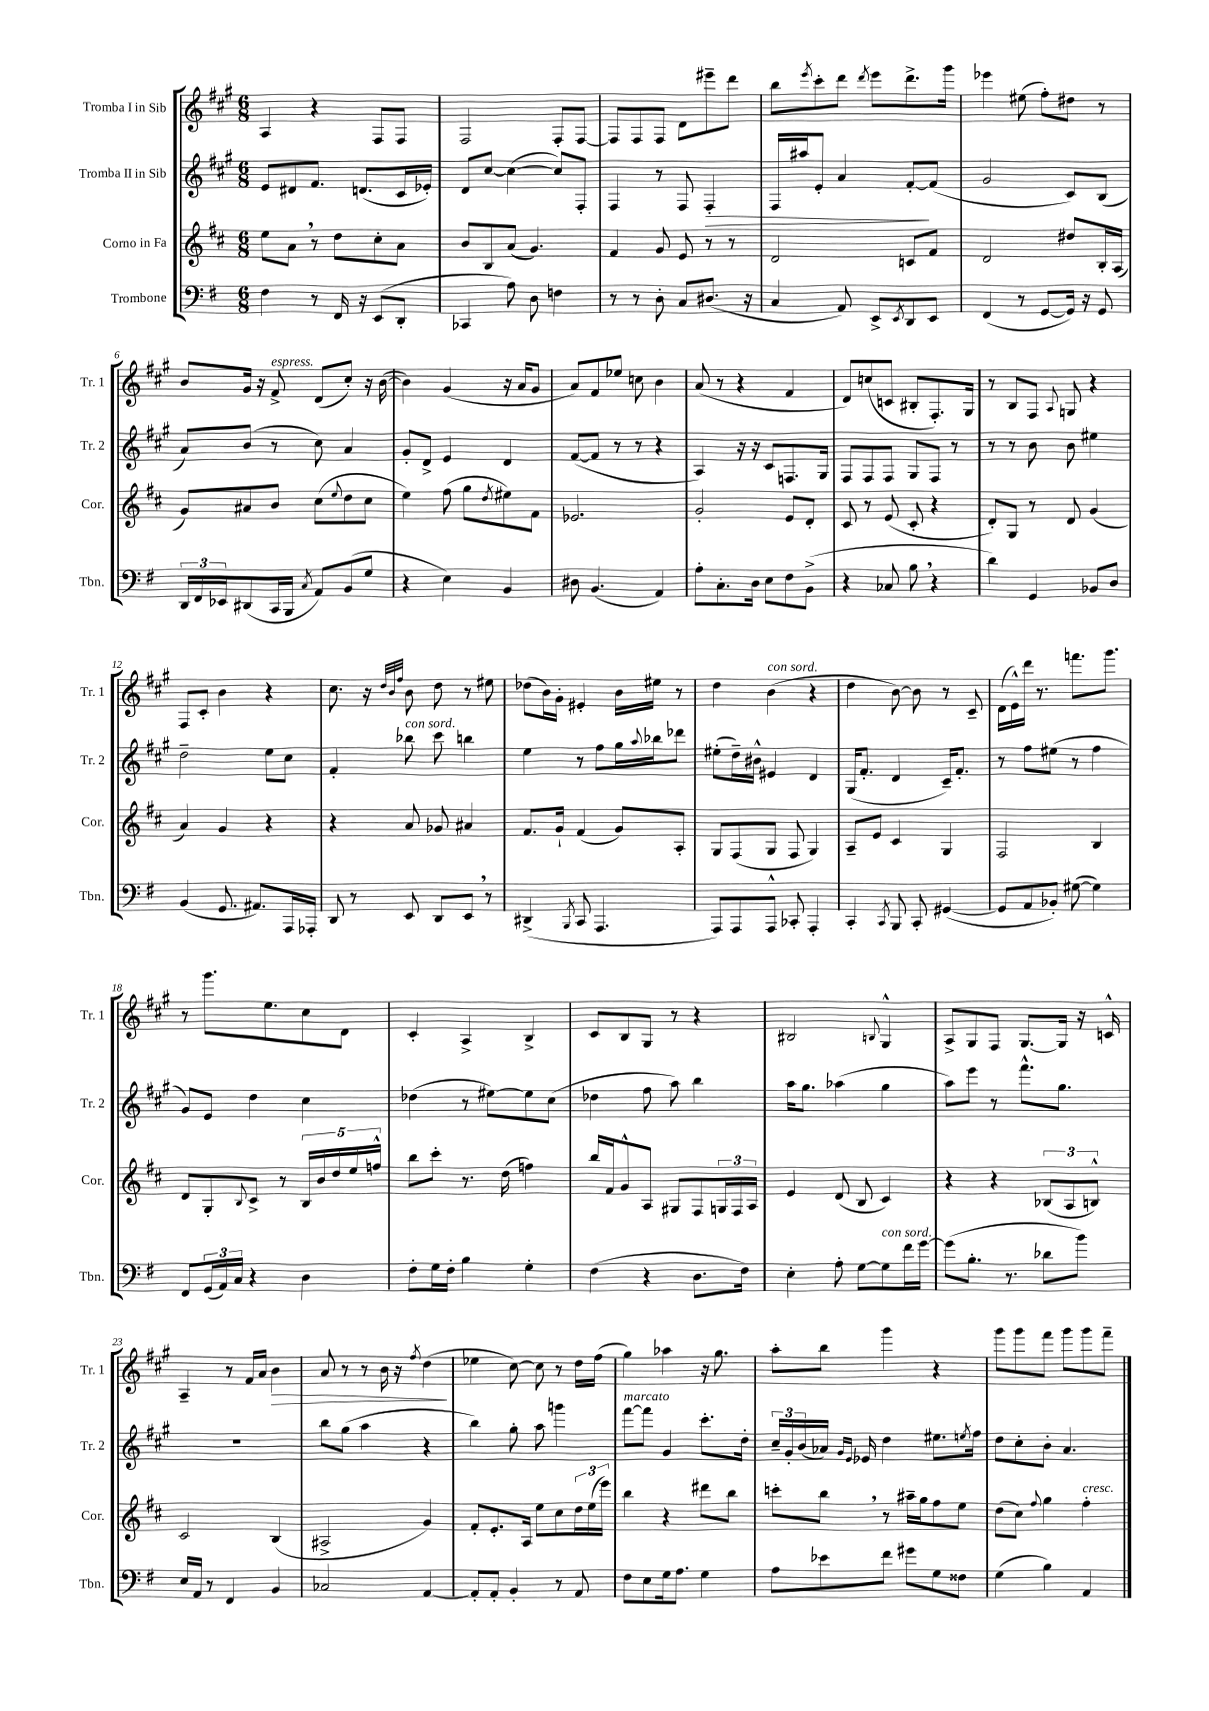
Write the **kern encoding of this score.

**kern	**kern	**kern	**dynam	**kern	**dynam
*part4	*part3	*part2	*part2	*part1	*part1
*staff4	*staff3	*staff2	*staff2	*staff1	*staff1
*I"Trombone	*I"Corno in Fa	*I"Tromba II in Sib	*	*I"Tromba I in Sib	*
*I'Tbn.	*I'Cor.	*I'Tr. 2	*	*I'Tr. 1	*
*clefF4	*clefG2	*clefG2	*	*clefG2	*
*k[f#]	*k[f#c#]	*k[f#c#g#]	*	*k[f#c#g#]	*
*M6/8	*M6/8	*M6/8	*	*M6/8	*
=1	=1	=1	=1	=1	=1
4F#\	8ee\L	8e/L	.	4A/	.
.	8a,\J	8d#X/	.	.	.
8r	8r	8.f#/J	.	4r	.
16FF#/	8dd\L	.	.	.	.
16r	.	(8.dn/L	.	.	.
(8EE/L	8cc#'\	.	.	8F#/L	.
8DD'/J	8a\J	16c#/L	.	8F#/J	.
.	.	16e-X'/JJ)	.	.	.
=2	=2	=2	=2	=2	=2
4CC-X/	8b/L	8d/L	.	2F#/	.
.	8B/	[8cc#/J	.	.	.
8A\)	(8a/J	(4cc#\_	.	.	.
8D\	4.g/)	.	.	.	.
4Fn\	.	8cc#/L])	.	8F#'/L	.
.	.	8F#'/J	.	[8F#/J	.
=3	=3	=3	=3	=3	=3
8r	4f#/	4F#/	.	8F#/L]	.
8r	.	.	.	8F#/	.
8D'\	8g/	8r	.	8F#/J	.
8C/L	8e/	8F#/	.	8d\L	.
!	!	!	!LO:HP:b	!	!
(8.D#X/J	8r	4F#'/	>	8eee#X~\	.
.	8r	.	.	8ddd\J	.
16r	.	.	.	.	.
=4	=4	=4	=4	=4	=4
4C/	2d/	16F#/LL	.	8bb\L	.
.	.	16aa#X/J	.	.	.
.	.	.	.	8qeee/	.
.	.	8e'/J	.	8ccc#'\	.
8AA/)	.	4a/	.	8ddd\J	.
.	.	.	.	8qddd/	.
8EE^/L	.	.	.	8eee\L	.
8qEE/	.	.	.	.	.
8DD/	8cn/L	[8f#'/L	.	8.ddd^\	.
8EE/J	8f#/J	(8f#/J]	]	.	.
.	.	.	.	16ggg#\Jk	.
=5	=5	=5	=5	=5	=5
(4FF#/	2d/	2g#/	.	4eee-X\	.
8r	.	.	.	(8ee#X\	.
[8GG/L	.	.	.	8ff#'\L)	.
16GG/Jk])	8dd#X/L	8c#/L)	.	8dd#X\J	.
16r	.	.	.	.	.
8GG/	16B'/L	(8B/J	.	8r	.
.	(16A/JJ	.	.	.	.
!!LO:LB:g=z
=6	=6	=6	=6	=6	=6
24DD/LL	8g/L)	8a/L)	.	8b/L	.
24FF#/	.	.	.	.	.
24EE-X/J	.	.	.	.	.
(8DD#X/	8a#X/	(8b/J	.	16g#/Jk	.
.	.	.	.	16r	.
!	!	!	!	!LO:TX:a:i:t=espress.	!
16CC/L	8b/J	8r	.	8f#^/	.
16BBB/JJ	.	.	.	.	.
8qC/	.	.	.	.	.
8AA/L)	(8cc#\L	8cc#\)	.	(8d/L	.
.	8qqee/	.	.	.	.
(8BB/	8dd\	4a/	.	8cc#'/J)	.
8G/J	8cc#\J	.	.	16r	.
.	.	.	.	([16b\	.
=7	=7	=7	=7	=7	=7
4r	4ee\)	8g#'/L	.	4b\])	.
.	.	8d^/J	.	.	.
4E\)	(8ff#\	4e/	.	(4g#/	.
.	8gg\L	.	.	.	.
.	8qdd/	.	.	.	.
4BB/	8ee#X\)	4d/	.	16r	.
.	.	.	.	16a/KL	.
.	8f#\J	.	.	8g#/J	.
=8	=8	=8	=8	=8	=8
8D#X\	2.e-X/	([8f#/L	.	8a/L)	.
(4.BB/	.	8f#/J]	.	8f#/	.
.	.	8r	.	8ee-X/J	.
.	.	8r	.	8ccn\	.
4AA/)	.	4r	.	4b\	.
=9	=9	=9	=9	=9	=9
8A'\L	2g'/	4A/)	.	(8a/	.
8.C'\	.	.	.	8r	.
.	.	16r	.	4r	.
16D\Jk	.	16r	.	.	.
8E\L	.	8c#/L	.	.	.
8F#\	8e/L	8.Fn/	.	4f#/	.
(8BB^\J	8d'/J	.	.	.	.
.	.	16G#/Jk	.	.	.
=10	=10	=10	=10	=10	=10
4r	8c#/	8F#/L	.	8d/L)	.
.	8r	8F#/	.	(8ccn/	.
8C-X/	(8e/	8F#/J	.	8cn/J	.
8B,\	8c#'/	8G#/L	.	8B#X'/L	.
4r	4r	8F#/J	.	8.F#'/)	.
.	.	8r	.	.	.
.	.	.	.	16G#/Jk	.
=11	=11	=11	=11	=11	=11
4d\)	8d'/L)	8r	.	8r	.
.	8G/J	8r	.	8B/L	.
4GG/	8r	8b\	.	8F#/J	.
.	.	.	.	8qqA/	.
.	8d/	8b\	.	8Gn/	.
8BB-X/L	(4g/	4ee#X\	.	4r	.
8D/J	.	.	.	.	.
!!LO:LB:g=z
=12	=12	=12	=12	=12	=12
(4BB/	4a/)	2dd~\	.	8F#/L	.
.	.	.	.	8c#'/J	.
8.GG/	4g/	.	.	4b\	.
8.AA#X/L)	.	.	.	.	.
.	4r	8ee\L	.	4r	.
16AAA/L	.	8cc#\J	.	.	.
16AAA-X'/JJ	.	.	.	.	.
=13	=13	=13	=13	=13	=13
8DD/	4r	4f#'/	.	8.cc#\	.
8r	.	.	.	.	.
.	.	.	.	16r	.
.	.	.	.	32qqdd/LLL	.
.	.	.	.	32qqb/	.
.	.	.	.	32qqff#/JJJ	.
!	!	!LO:TX:a:i:t=con sord.	!	!	!
8EE/	8a/	8bb-X\	.	8b\	.
8DD/L	8g-X/	8ccc#\	.	8dd\	.
8EE,/J	4a#X/	4bbn\	.	8r	.
8r	.	.	.	8ee#X\	.
=14	=14	=14	=14	=14	=14
(4DD#X^/	8.f#/L	4ee\	.	(8dd-X\L	.
.	.	.	.	16b\L)	.
.	16g`/Jk	.	.	16g#'\JJ	.
8qBBB/	.	.	.	.	.
8CC/	(4f#/	8r	.	4e#X'/	.
4.AAA/	.	8ff#\L	.	.	.
.	8g/L)	16gg#\L	.	16b\LL	.
.	.	8qqaa/	.	.	.
.	.	16bb-X\J	.	16ee#X\JJ	.
.	8A'/J	8ddd-X\J	.	8r	.
=15	=15	=15	=15	=15	=15
8AAA/L)	8G/L	(8ee#X'\L	.	4dd\	.
8AAA/	(8F#/	16dd~\L)	.	.	.
.	.	16b#X^^\JJ	.	.	.
!	!	!	!	!LO:TX:a:i:t=con sord.	!
8AAA^^/J	8G/J	4e#X/	.	(4b\	.
8CC-X'/	8F#/	.	.	.	.
4AAA'/	4G/)	4d/	.	4r	.
=16	=16	=16	=16	=16	=16
4CC'/	8A~/L	(16G#/KL	.	4dd\	.
.	.	8.f#'/J	.	.	.
.	8e/J	.	.	.	.
8qCC/	.	.	.	.	.
8BBB/	4c#/	4d/	.	[8b\)	.
8CC'/	.	.	.	8b\]	.
([4GG#X/	4G/	16c#~/KL)	.	8r	.
.	.	8.f#'/J	.	.	.
.	.	.	.	8c#~/	.
=17	=17	=17	=17	=17	=17
8GG#/L]	2F#/	8r	.	(16d\LL	.
.	.	.	.	16e^^\)	.
8AA/	.	8ff#\L	.	16ddd\JJ	.
.	.	.	.	8.r	.
8BB-X'/J)	.	(8ee#X\J	.	.	.
([8G#X\	.	8r	.	8.fffn\L	.
4G#\])	4B/	4ff#\	.	.	.
.	.	.	.	8.ggg#\J	.
!!LO:LB:g=z
=18	=18	=18	=18	=18	=18
8FF#/L	8d/L	8g#/L)	.	8r	.
(24GG/L	8G'/	8e/J	.	8.ggg#\L	.
24AA/)	.	.	.	.	.
24C/JJ	.	.	.	.	.
.	8qqB/	.	.	.	.
4r	8c#^/J	4dd\	.	.	.
.	.	.	.	8.ee\	.
.	8r	.	.	.	.
4D\	20B/LL	4cc#\	.	8cc#\	.
.	20b/	.	.	.	.
.	20dd/	.	.	.	.
.	.	.	.	8d\J	.
.	20ee/	.	.	.	.
.	20ffn^^/JJ	.	.	.	.
=19	=19	=19	=19	=19	=19
8F#'\L	8bb\L	(4dd-X\	.	4c#'/	.
16G\L	8ccc#'\J	.	.	.	.
16F#'\JJ	.	.	.	.	.
4B\	8.r	8r	.	4A^/	.
.	.	[8ee#X\L)	.	.	.
.	(16dd\	.	.	.	.
4G'\	4ffn\)	8ee#\]	.	4B^/	.
.	.	(8cc#\J	.	.	.
=20	=20	=20	=20	=20	=20
(4F#\	16bb/LL	4dd-X\	.	8c#/L	.
.	16f#/J	.	.	.	.
.	8g^^/	.	.	8B/	.
4r	8A/J	8ff#\	.	8G#/J	.
.	8G#X/L	8aa\)	.	8r	.
8.D\L	8F#/	4bb\	.	4r	.
.	24Gn/L	.	.	.	.
.	24F#/	.	.	.	.
16F#\Jk)	.	.	.	.	.
.	24A/JJ	.	.	.	.
=21	=21	=21	=21	=21	=21
4E'\	4e/	16aa\KL	.	2B#X/	.
.	.	8.gg#\J	.	.	.
8A'\	(8d/	(4aa-X\	.	.	.
[8G\L	8B/	.	.	.	.
.	.	.	.	8qqBn/	.
!LO:TX:a:i:t=con sord.	!	!	!	!	!
8G\]	4c#/)	4gg#\	.	4G#^^/	.
16f#\L	.	.	.	.	.
[16g\JJ	.	.	.	.	.
=22	=22	=22	=22	=22	=22
(8g\L]	4r	8aa\L)	.	8A^/L	.
8.B'\J	.	8eee\J	.	8G#/	.
.	4r	8r	.	8F#/J	.
8.r	.	.	.	.	.
.	.	8.fff#^^\L	.	[8.G#/L	.
8d-X\L	(12B-X/L	.	.	.	.
.	.	8.gg#\J	.	16G#/Jk]	.
.	12A/	.	.	.	.
8b\J)	.	.	.	16r	.
.	12Bn^^/J)	.	.	.	.
.	.	.	.	16cn^^/	.
!!LO:LB:g=z
=23	=23	=23	=23	=23	=23
16E/LL	2c#/	2.r	.	4A~/	.
16AA/JJ	.	.	.	.	.
8r	.	.	.	.	.
4FF#/	.	.	.	8r	.
.	.	.	.	16f#/LL	.
.	.	.	.	16a/JJ	.
!	!	!	!	!	!LO:HP:b
4BB/	(4B/	.	.	4b\	>
=24	=24	=24	=24	=24	=24
2C-X/	2A#X^/	8bb\L	.	8a/	.
.	.	(8gg#\J	.	8r	.
.	.	4aa\	.	8r	.
.	.	.	.	16b\	.
.	.	.	.	16r	.
.	.	.	.	8qff#/	.
[4AA/	4g/)	4r	.	(4dd\	.
.	.	.	.	.	]
=25	=25	=25	=25	=25	=25
8AA'/L]	8f#'/L	4bb\)	.	4ee-X\	.
8AA'/J	8.e'/	.	.	.	.
4BB'/	.	8gg#'\	.	[8cc#\)	.
.	16A/Jk	.	.	.	.
.	8ee\L	8aa\	.	8cc#\]	.
8r	8cc#\	4gggn\	.	8r	.
8AA/	24dd\L	.	.	16dd\LL	.
.	(24ee\	.	.	.	.
.	.	.	.	(16ff#\JJ	.
.	24eee\JJ)	.	.	.	.
=26	=26	=26	=26	=26	=26
!	!	!LO:TX:a:i:t=marcato	!	!	!
8F#\L	4bb\	[8fff#\L	.	4gg#\)	.
8E\	.	8fff#\J]	.	.	.
16G\k	4r	4g#/	.	4aa-X\	.
8.A\J	.	.	.	.	.
4G\	8ddd#X\L	8.ccc#'\L	.	16r	.
.	.	.	.	8.gg#\	.
.	8bb\J	.	.	.	.
.	.	16dd'\Jk	.	.	.
=27	=27	=27	=27	=27	=27
8A\L	8cccn'\L	24cc#~/LL	.	8aa'\L	.
.	.	24g#'/	.	.	.
.	.	(24b/	.	.	.
8e-X\	8bb,\J	16a-X/JJ)	.	8bb\J	.
.	.	16qqg#/LL	.	.	.
.	.	16qqe/JJ	.	.	.
.	.	16e-X/	.	.	.
8f#\J	8r	4dd\	.	4ggg#\	.
8g#X\L	16aa#X~\LL	.	.	.	.
.	16gg\J	.	.	.	.
8G\	8ff#\	8.ee#X\L	.	4r	.
8F##X\J	8ee\J	.	.	.	.
.	.	8qeen/	.	.	.
.	.	16ff#\Jk	.	.	.
=28	=28	=28	=28	=28	=28
(4G\	(8dd\L	8dd\L	.	8ggg#\L	.
.	8cc#\J)	8cc#'\	.	8ggg#\	.
.	8qqff#/	.	.	.	.
4B\)	4gg\	8b'\J	.	8fff#\J	.
.	.	4.a/	.	8ggg#\L	.
!	!LO:TX:a:i:t=cresc.	!	!	!	!
4AA/	4ff#'\	.	.	8ggg#\	.
.	.	.	.	8fff#~\J	.
==	==	==	==	==	==
*-	*-	*-	*-	*-	*-
